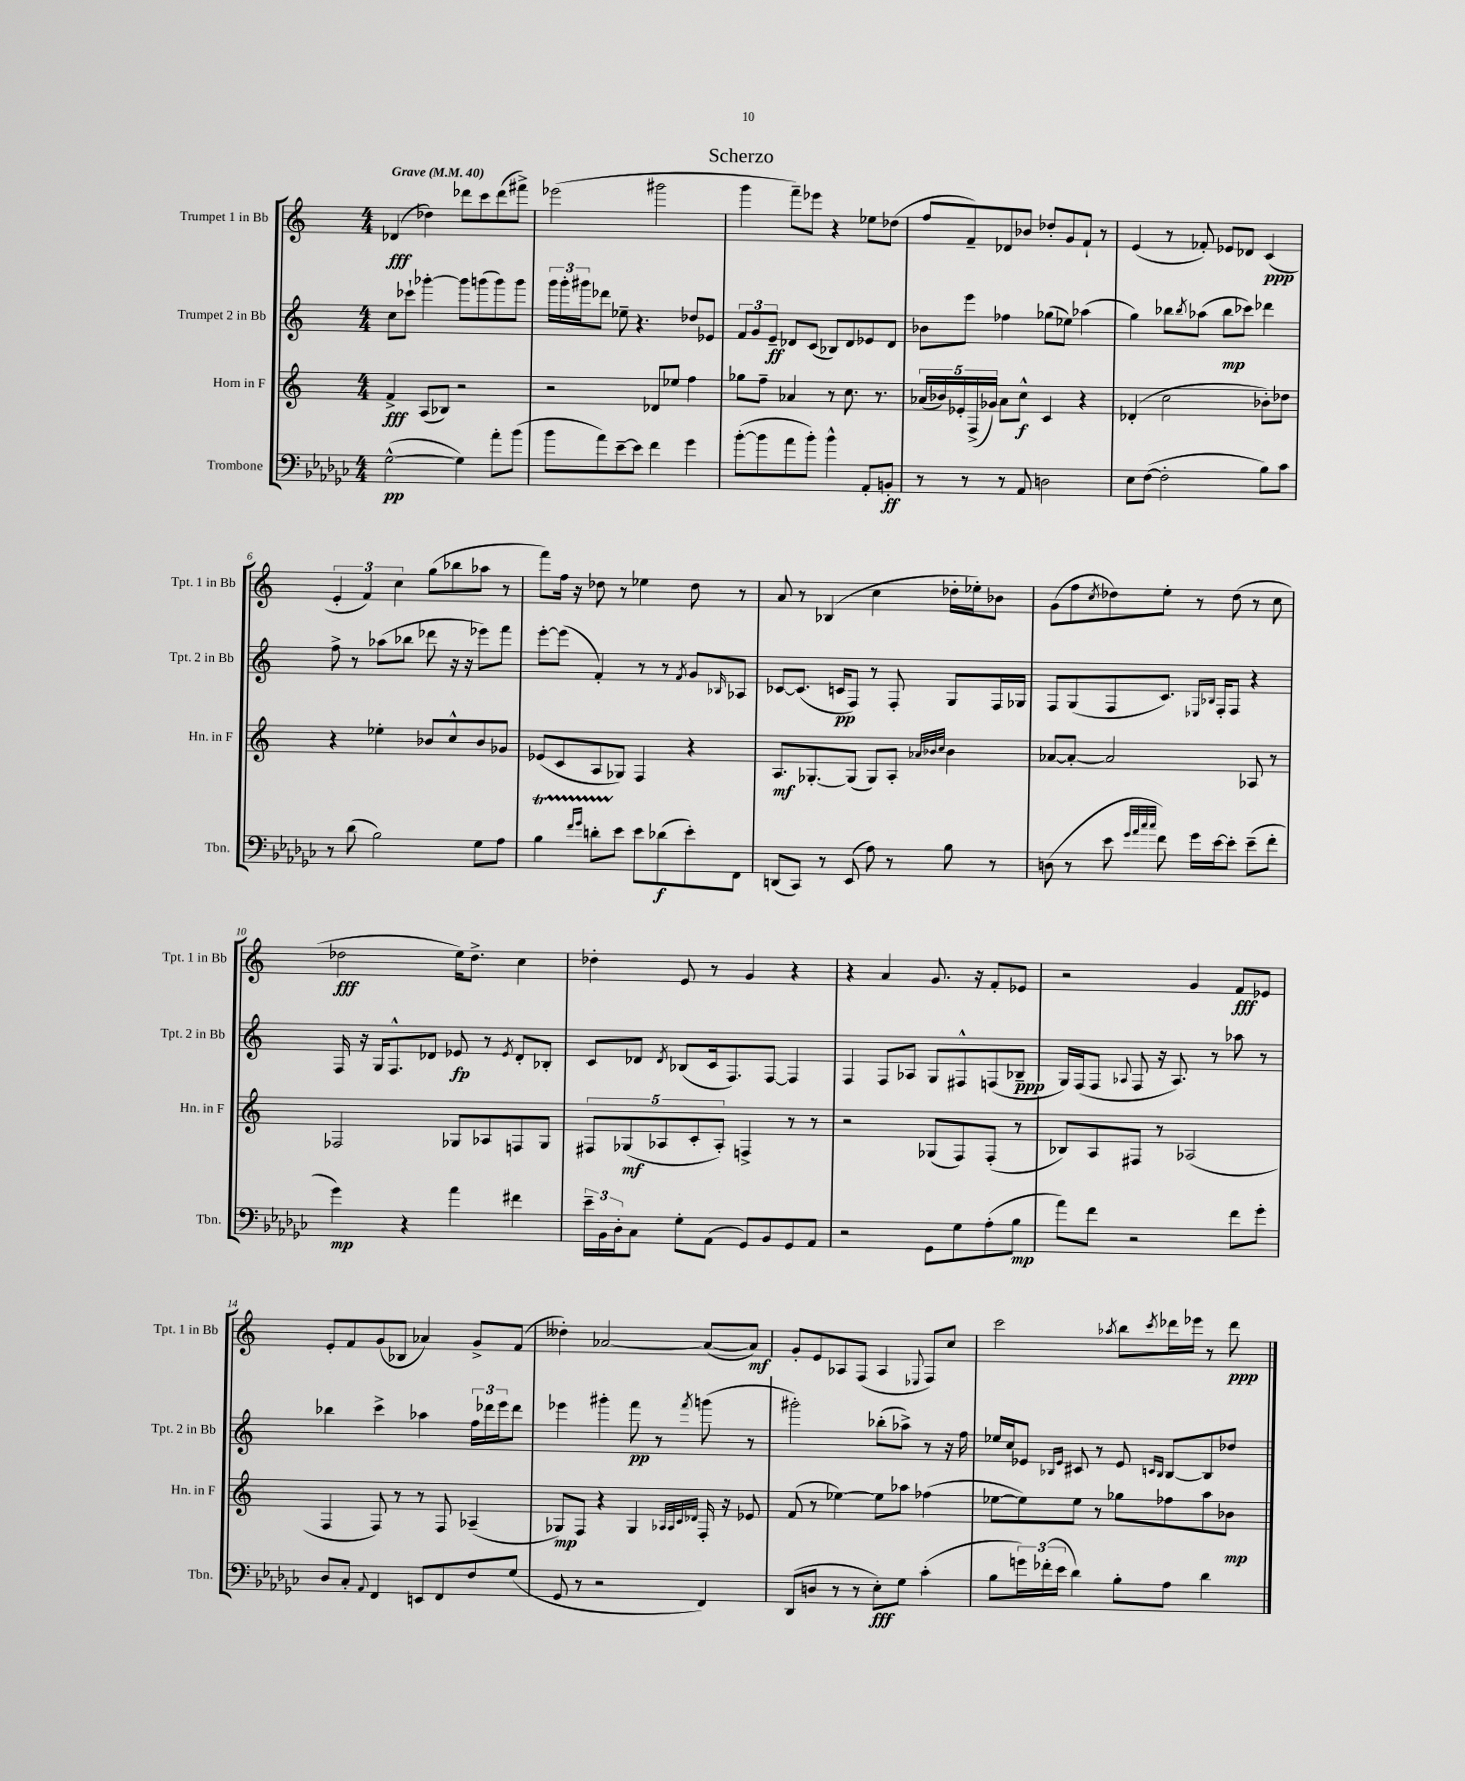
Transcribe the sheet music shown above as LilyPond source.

\header { title = "Scherzo" }
<<
\new StaffGroup <<
\new Staff = "s0" \with { instrumentName = "Trumpet 1 in Bb" shortInstrumentName = "Tpt. 1 in Bb" } {
    \clef treble \key c \major \numericTimeSignature \time 4/4 \tempo "Grave" 4 = 40
    des'4\fff( des''4) des'''8 c'''8 des'''8( fis'''8->) |
    ees'''2( gis'''2 |
    g'''4 f'''8--) ees'''8 r4 ees''8 des''8( |
    f''8 f'8--) des'8 bes'8 des''8-. g'8 f'8-! r8 |
    e'4( r8 fes'8-.) ees'8 des'8 c'4\ppp( |
    \tuplet 3/2 { e'4-. f'4) c''4 } g''8( bes''8 aes''8 r8 |
    f'''8) f''16 r16 des''8 r8 ees''4 des''8 r8 |
    a'8 r8 bes4( c''4 des''16-. ees''16-.) bes'8 |
    g'8( f''8 \acciaccatura { c''8 } des''8) e''8-. r8 des''8( r8 c''8 |
    des''2\fff e''16) des''8.-> c''4 |
    des''4-. e'8 r8 g'4 r4 |
    r4 a'4 g'8. r16 f'8-. ees'8 |
    r2 g'4 f'8\fff ees'8 |
    e'8-. f'8 g'8( bes8 aes'4) g'8-> f'8( |
    deses''4-.) aes'2~ aes'8~( aes'8\mf) |
    g'8-. e'8 aes8 f8( aes4 \appoggiatura { ees8 } f8) c''8 |
    c'''2 \acciaccatura { aes''8 } b''8 \acciaccatura { c'''8 } des'''16 ees'''16 r8 des'''8\ppp \bar "|." |
}
\new Staff = "s1" \with { instrumentName = "Trumpet 2 in Bb" shortInstrumentName = "Tpt. 2 in Bb" } {
    \clef treble \key c \major \numericTimeSignature \time 4/4
    c''8 ces'''8-! ges'''4~-. ges'''8 g'''8( g'''8) g'''8 |
    \tuplet 3/2 { g'''16 g'''16-. gis'''16 } des'''8 ees''8-- r4. des''8 ees'8 |
    \tuplet 3/2 { f'8 g'8 e'8--\ff } des'8 c'8( bes8) des'8 ees'8 des'8 |
    bes'8 e'''8 fes''4 ges''8( ees''8) aes''4( |
    g''4) bes''8 \acciaccatura { bes''8 } aes''8( bes''8\mp ces'''8) des'''4 |
    f''8-> r8 aes''8( bes''8 des'''8 r16 r16 ees'''8) f'''8 |
    e'''8~-. e'''8( f'4-.) r8 r8 \acciaccatura { f'8 } g'8 \grace { bes16 } aes8 |
    ces'8~ ces'8.( c'16\pp f8) r8 f8-. g8 f16 ges16 |
    f8 g8( f8 c'8.) \grace { ees16 bes16 } f16-. f8 r4 |
    f16 r16 g16 f8.-^ des'8 ees'8\fp r8 \acciaccatura { ees'8 } des'8-. bes8-. |
    c'8 des'8 \acciaccatura { des'8 } bes8( c'16 f8.) f8~ f4 |
    f4 f8 aes8 g8 fis8-^ f8( bes8--\ppp |
    g16) f16( f8 \appoggiatura { aes8 } f8 r16 aes8.) r8 aes''8 r8 |
    bes''4 c'''4-> aes''4 \tuplet 3/2 { f''16 des'''16 e'''16 } des'''8 |
    ees'''4 gis'''4-. f'''8\pp r8 \acciaccatura { f'''8 } g'''8( r8 |
    gis'''2-.) bes''8-.( aes''8->) r8 r16 f''16 |
    ees''16 c''16 ees'8 \grace { bes16 ees'16 } cis'8 r8 ees'8 \grace { c'16 bes16 } bes8~ bes8 des''8 \bar "|." |
}
\new Staff = "s2" \with { instrumentName = "Horn in F" shortInstrumentName = "Hn. in F" } {
    \clef treble \key c \major \numericTimeSignature \time 4/4
    f'4->\fff a8( bes8) r2 |
    r2 des'8 ees''8 f''4 |
    ges''8 f''8-- aes'4 r8 c''8. r8. |
    \tuplet 5/4 { aes'16( bes'16) ees'16-. f16->( ges'16) } aes'8 c''8-^\f c'4 r4 |
    des'4-.( c''2 bes'8-.) des''8 |
    r4 ees''4-. bes'8 c''8-^ bes'8 ges'8 |
    ees'8( c'8 a8 ges8) f4 r4 |
    a8.\mf ges8.~-. ges8( ges8) a8-. \grace { aes'32 bes'32 c''32 } bes'4 |
    aes'8~ aes'8~-. aes'2 aes8 r8 |
    fes2 ges8 aes8 f8 ges8 |
    \tuplet 5/4 { fis8 ges8\mf( aes8 c'8-. aes8-.) } f4-> r8 r8 |
    r2 ges8( f8) f8-.( r8 |
    bes8) a8 fis8 r8 aes2( |
    f4 f8) r8 r8 f8 aes4--( |
    ges8\mp) f8 r4 ges4 \grace { aes32 aes32 c'32 des'32 } f16-. r16 ees'8 |
    f'8( r8 ees''4~) ees''8 aes''8 fes''4( |
    ees''8~ ees''8) ees''8 r8 ges''8 fes''8 a''8 bes'8\mp \bar "|." |
}
\new Staff = "s3" \with { instrumentName = "Trombone" shortInstrumentName = "Tbn." } {
    \clef bass \key ges \major \numericTimeSignature \time 4/4
    ges2~-^\pp( ges4) aes'8-. bes'8( |
    bes'8 aes'8) ees'8~-- ees'8 f'4 ges'4 |
    bes'8~-.( bes'8 aes'8 bes'8-.) bes'4-^ aes,8-. b,8-.\ff |
    r8 r8 r8 aes,8 d2 |
    ees8 f8~( f2-. bes8) ces'8 |
    r8 des'8( bes2) ges8 aes8 |
    bes4\startTrillSpan \grace { f'16 ges'16 } d'8-. ees'8\stopTrillSpan ees'8 des'8\f( ees'8-.) f,8 |
    d,8( ces,8) r8 ees,8( aes8) r8 bes8 r8 |
    d8( r8 ees'8 \grace { ges'32 aes'32 ces''32 ces''32 } f'8) ges'16 ees'16~ ees'8-. ees'8--( f'8-. |
    ges'4\mp) r4 aes'4 fis'4 |
    \tuplet 3/2 { ees'16-- bes,16 des16-. } ces8 ges8-. aes,8( ges,8) bes,8 ges,8 aes,8 |
    r2 ges,8 ges8 aes8-.( bes8\mp |
    aes'8) f'8 r2 f'8 ges'8-. |
    des8 ces8-. \appoggiatura { aes,8 } f,4 e,8 f,8 f8 ges8( |
    ges,8 r8 r2 f,4) |
    des,8( d8 r8 r8 ees8-.\fff) ges8 ces'4-.( |
    bes8 \tuplet 3/2 { g'16) fes'16-.( ees'16 } des'4) bes8-. aes8 des'4 \bar "|." |
}
>>
>>
